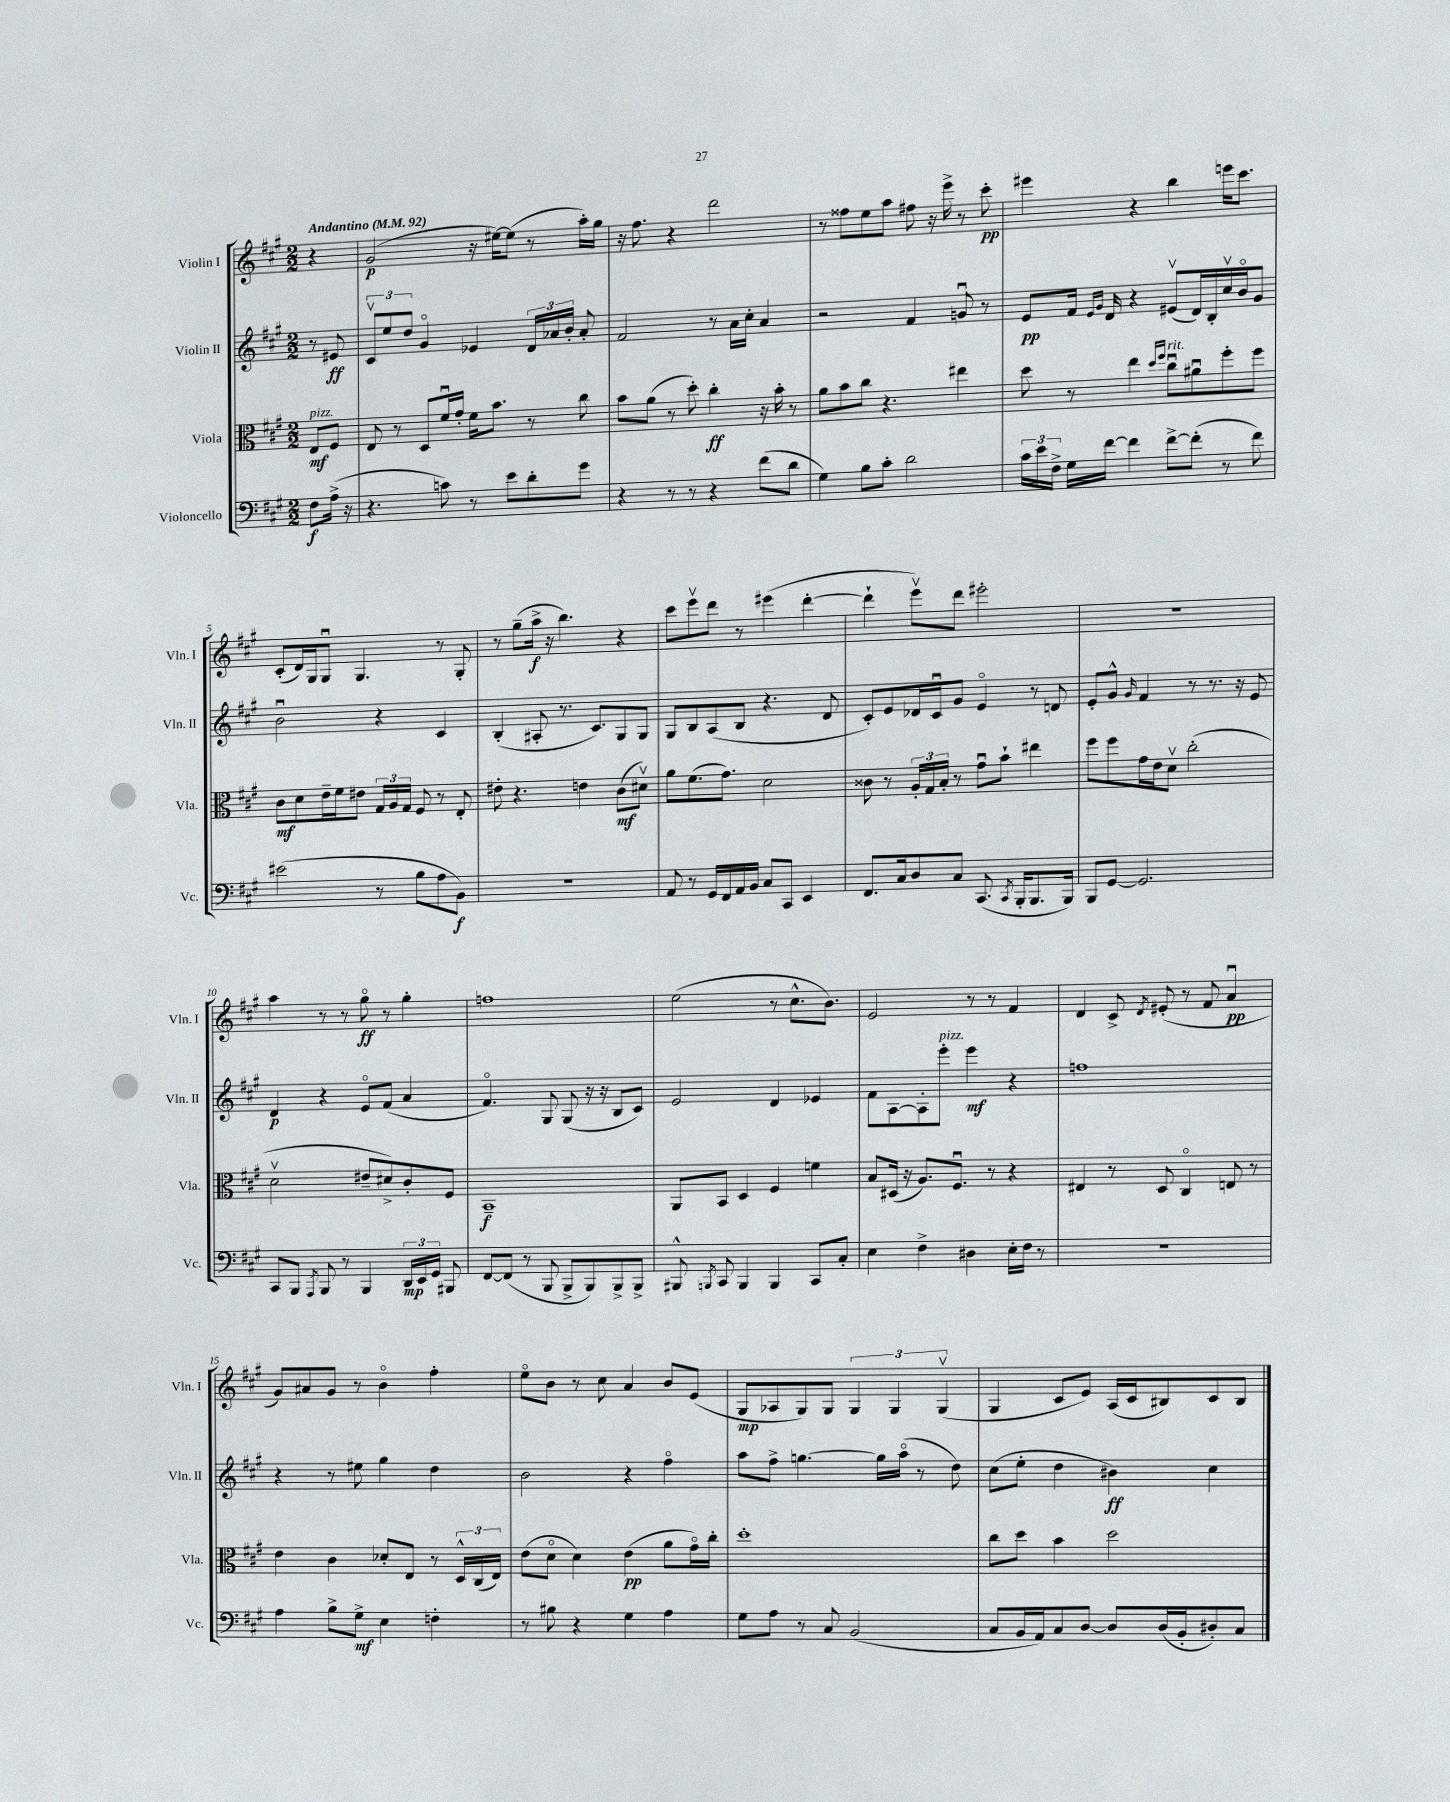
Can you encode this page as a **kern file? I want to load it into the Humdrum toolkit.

**kern	**dynam	**kern	**dynam	**kern	**dynam	**kern	**dynam
*part4	*part4	*part3	*part3	*part2	*part2	*part1	*part1
*staff4	*staff4	*staff3	*staff3	*staff2	*staff2	*staff1	*staff1
*I"Violoncello	*	*I"Viola	*	*I"Violin II	*	*I"Violin I	*
*I'Vc.	*	*I'Vla.	*	*I'Vln. II	*	*I'Vln. I	*
*clefF4	*	*clefC3	*	*clefG2	*	*clefG2	*
*k[f#c#g#]	*	*k[f#c#g#]	*	*k[f#c#g#]	*	*k[f#c#g#]	*
*M2/2	*	*M2/2	*	*M2/2	*	*M2/2	*
*MM92	*	*MM92	*	*MM92	*	*MM92	*
=	=	=	=	=	=	=	=
!	!	!	!	!	!	!LO:TX:a:B:t=Andantino	!
!	!	!LO:TX:a:i:t=pizz.	!	!	!	!	!
8F#\L	f	8E/L	mf	8r	.	4r	.
(16A^\Jk	.	8F#/J	.	8e#X/	ff	.	.
16r	.	.	.	.	.	.	.
=1	=1	=1	=1	=1	=1	=1	=1
4.r	.	8E/	.	12c#v/L	.	(2g#/	p
.	.	.	.	12ee/	.	.	.
.	.	8r	.	.	.	.	.
.	.	.	.	12dd/J	.	.	.
.	.	8D/L	.	4g#/	.	.	.
8cn\)	.	16f#u/L	.	.	.	.	.
.	.	16g#'/JJ	.	.	.	.	.
8r	.	16f#\KL	.	4e-X/	.	16r	.
.	.	8.b\J	.	.	.	[16ee#X\KL)	.
8e\L	.	.	.	.	.	(8ee#\J]	.
8d'\	.	8r	.	24d/LL	.	8r	.
.	.	.	.	24a-X/	.	.	.
.	.	.	.	24b'/JJ	.	.	.
8g#\J	.	8cc#\	.	8a-'/	.	16aa'\LL)	.
.	.	.	.	.	.	16gg#\JJ	.
=2	=2	=2	=2	=2	=2	=2	=2
4r	.	8b\L	.	2f#/	.	16r	.
.	.	.	.	.	.	8.ff#\	.
.	.	(8a\J	.	.	.	.	.
8r	.	8r	.	.	.	4r	.
8r	.	8dd'\)	.	.	.	.	.
4r	.	4cc#'\	ff	8r	.	2ddd\	.
.	.	.	.	16a\LL	.	.	.
.	.	.	.	16cc#'\JJ	.	.	.
(8f#\L	.	16r	.	4a/	.	.	.
.	.	16b'\	.	.	.	.	.
8d\J	.	8r	.	.	.	.	.
=3	=3	=3	=3	=3	=3	=3	=3
4G#\)	.	8a\L	.	2r	.	8r	.
.	.	8b\	.	.	.	8ff##X\L	.
8B\L	.	8cc#\J	.	.	.	8ee\	.
8c#'\J	.	4.r	.	.	.	8aa\J	.
2d\	.	.	.	4f#/	.	8ff#X\	.
.	.	.	.	.	.	16r	.
.	.	.	.	.	.	16eee^\	.
.	.	4ee#X\	.	8gnu/	.	8r	.
.	.	.	.	8r	.	8ccc#'\	pp
=4	=4	=4	=4	=4	=4	=4	=4
24c#\LL	.	8dd\	.	8e/L	pp	4eee#X\	.
24e\	.	.	.	.	.	.	.
24F#^\JJ	.	.	.	.	.	.	.
16G#\LL	.	8r	.	16f#/Jk	.	.	.
.	.	.	.	16qqe/LL	.	.	.
.	.	.	.	16qqg#/JJ	.	.	.
[16f#\JJ	.	.	.	16d/	.	.	.
4f#\]	.	4ee\	.	4r	.	4r	.
.	.	16qqdd/LL	.	.	.	.	.
.	.	16qqff#/JJ	.	.	.	.	.
!	!	!LO:TX:a:i:t=rit.	!	!	!	!	!
[8f#^\L	.	8cc#u\L	.	(8e#Xv/L	.	4bb\	.
(8f#'\J]	.	8a#Xu\	.	16d/L)	.	.	.
.	.	.	.	16B'/	.	.	.
8r	.	8ff#'\	.	16cc#v/	.	16eeen\KL	.
.	.	.	.	16b/J	.	8.ccc#\J	.
8f#\)	.	8ff#\J	.	8g#/J	.	.	.
!!LO:LB:g=z
=5	=5	=5	=5	=5	=5	=5	=5
(2e#X\	.	8c#\L	mf	2bu\	.	(8c#'/L	.
.	.	8d\	.	.	.	16d/L)	.
.	.	.	.	.	.	16G#/J	.
.	.	16e~\L	.	.	.	8G#u/J	.
.	.	16f#\J	.	.	.	.	.
.	.	8e#X\J	.	.	.	4.G#/	.
8r	.	24G#/LL	.	4r	.	.	.
.	.	24A/	.	.	.	.	.
.	.	24G#/JJ	.	.	.	.	.
8B\L	.	8F#/	.	.	.	.	.
8A\	.	8r	.	4c#/	.	8r	.
8BB\J)	f	8E'/	.	.	.	8G#'/	.
=6	=6	=6	=6	=6	=6	=6	=6
1r	.	8e#X'\	.	(4B'/	.	8r	.
.	.	4.r	.	.	.	(8gg#~\L	.
.	.	.	.	8A#X'/	.	16aa^\Jk	f
.	.	.	.	.	.	16r	.
.	.	.	.	8.r	.	4.bb\)	.
.	.	4en\	.	.	.	.	.
.	.	.	.	8.c#/L)	.	.	.
.	.	(8c#\L	mf	8G#/	.	4r	.
.	.	8d#Xv\J)	.	8G#/J	.	.	.
=7	=7	=7	=7	=7	=7	=7	=7
8AA/	.	8a\L	.	8G#/L	.	8ccc#\L	.
8r	.	(8.f#\	.	8B/	.	8eeev\	.
16GG#/LL	.	.	.	(8A/	.	8ddd\J	.
16FF#/	.	8.g#\J)	.	.	.	.	.
16AA/	.	.	.	8B/J	.	8r	.
16BB/JJ	.	.	.	.	.	.	.
8C#/L	.	2d\	.	4.r	.	(4eee#X\	.
8CC#/J	.	.	.	.	.	.	.
4EE/	.	.	.	.	.	[4ddd'\	.
.	.	.	.	8d/	.	.	.
=8	=8	=8	=8	=8	=8	=8	=8
8.FF#/L	.	8c##X\	.	8c#'/L)	.	4ddd`\]	.
.	.	8r	.	8e/	.	.	.
16C#/k	.	.	.	.	.	.	.
8D/	.	24A'/LL	.	16d-X/L	.	8eeev\L)	.
.	.	24G#/	.	.	.	.	.
.	.	.	.	16c#u/J	.	.	.
.	.	24B'/JJ	.	.	.	.	.
8C#/J	.	8r	.	8g#/J	.	8ddd\J	.
(8.CC#/	.	8g#u\L	.	4e/	.	2eee#X'\	.
.	.	8b`\J	.	.	.	.	.
8qCC#/	.	.	.	.	.	.	.
16BBB'/KL	.	.	.	.	.	.	.
8.BBB/	.	4ee#X\	.	8r	.	.	.
.	.	.	.	8dn/	.	.	.
16BBB/Jk)	.	.	.	.	.	.	.
=9	=9	=9	=9	=9	=9	=9	=9
8BBB/L	.	8ff#\L	.	8e'/L	.	1r	.
[8GG#/J	.	8ff#\	.	8g#^^/J	.	.	.
.	.	.	.	16qqg#/	.	.	.
2.GG#/]	.	16g#\L	.	4f#/	.	.	.
.	.	16e\J	.	.	.	.	.
.	.	8dv\J	.	.	.	.	.
.	.	(2cc#'\	.	8r	.	.	.
.	.	.	.	8.r	.	.	.
.	.	.	.	16r	.	.	.
.	.	.	.	8e/	.	.	.
!!LO:LB:g=z
=10	=10	=10	=10	=10	=10	=10	=10
8CC#/L	.	2dv\	.	4d/	p	4aa\	.
8BBB/J	.	.	.	.	.	.	.
8qAAA/	.	.	.	.	.	.	.
8BBB/	.	.	.	4r	.	8r	.
8r	.	.	.	.	.	8r	.
4BBB/	.	8e#X~/L	.	8e/L	.	8gg#\	ff
.	.	8d#X^/)	.	(8f#/J	.	8r	.
24DD/LL	mp	8c#'/	.	4a/	.	4gg#'\	.
24EE/	.	.	.	.	.	.	.
24GG#/JJ	.	.	.	.	.	.	.
8BBB#X/	.	8F#/J	.	.	.	.	.
=11	=11	=11	=11	=11	=11	=11	=11
[8FF#/L	.	1BB~	f	4.f#/)	.	1ffn	.
(8FF#/J]	.	.	.	.	.	.	.
8r	.	.	.	.	.	.	.
8BBB/	.	.	.	8G#/	.	.	.
8BBB^/L	.	.	.	(8G#/	.	.	.
8BBB/)	.	.	.	16r	.	.	.
.	.	.	.	16r	.	.	.
8BBB^/	.	.	.	8B/L	.	.	.
8BBB^/J	.	.	.	8c#/J)	.	.	.
=12	=12	=12	=12	=12	=12	=12	=12
8BBB#X^^/	.	8AA/L	.	2e/	.	(2ee\	.
8qBBBn/	.	.	.	.	.	.	.
8CC#/	.	8BB/J	.	.	.	.	.
4BBB/	.	4D/	.	.	.	.	.
4BBB/	.	4F#/	.	4d/	.	8r	.
.	.	.	.	.	.	8.cc#^^\L	.
8CC#/L	.	4fn\	.	4e-X/	.	.	.
.	.	.	.	.	.	8.b\J)	.
8C#'/J	.	.	.	.	.	.	.
=13	=13	=13	=13	=13	=13	=13	=13
4E\	.	8B/L	.	8f#\L	.	2e/	.
.	.	(16D#X/Jk	.	[8A\	.	.	.
.	.	16r	.	.	.	.	.
4F#^\	.	8.A/L)	.	8A'\]	.	.	.
!	!	!	!	!LO:TX:a:i:t=pizz.	!	!	!
.	.	.	.	8eee'\J	.	.	.
.	.	8.F#u/J	.	.	.	.	.
4D#X\	.	.	.	4eee\	mf	8r	.
.	.	8r	.	.	.	8r	.
16E'\LL	.	4r	.	4r	.	4f#/	.
16F#\JJ	.	.	.	.	.	.	.
8r	.	.	.	.	.	.	.
=14	=14	=14	=14	=14	=14	=14	=14
1r	.	4E#X/	.	1ffn	.	4d/	.
.	.	8r	.	.	.	8c#^/	.
.	.	.	.	.	.	8qd/	.
.	.	8D/	.	.	.	(8e#X'/	.
.	.	4C#/	.	.	.	8r	.
.	.	.	.	.	.	8f#/	.
.	.	8En/	.	.	.	4au/	pp
.	.	8r	.	.	.	.	.
!!LO:LB:g=z
=15	=15	=15	=15	=15	=15	=15	=15
4A\	.	4e\	.	4r	.	8g#/L)	.
.	.	.	.	.	.	8a#X/	.
8B^\L	.	4c#\	.	8r	.	8g#/J	.
8G#^\J	mf	.	.	8ee#X\	.	8r	.
4E\	.	8d-X'/L	.	4gg#\	.	4b\	.
.	.	8E/J	.	.	.	.	.
4Fn'\	.	8r	.	4dd\	.	4ff#'\	.
.	.	24D^^/LL	.	.	.	.	.
.	.	(24C#/	.	.	.	.	.
.	.	24E/JJ)	.	.	.	.	.
=16	=16	=16	=16	=16	=16	=16	=16
8r	.	(8e\L	.	2b\	.	8ee\L	.
8B#X\	.	8d\J	.	.	.	8b\J	.
4r	.	4d\)	.	.	.	8r	.
.	.	.	.	.	.	8cc#\	.
4G#\	.	(4e\	pp	4r	.	4a/	.
4A\	.	8a\L	.	4ff#\	.	8b/L	.
.	.	16g#\L)	.	.	.	(8e/J	.
.	.	16cc#'\JJ	.	.	.	.	.
=17	=17	=17	=17	=17	=17	=17	=17
8G#\L	.	1dd'	.	8aa\L	.	8G#/L	mp
8A\J	.	.	.	8ff#^\J	.	8A-X/	.
8r	.	.	.	[4.ggn\	.	8G#/)	.
8C#/	.	.	.	.	.	8G#/J	.
(2BB/	.	.	.	.	.	6G#/	.
.	.	.	.	16gg\LL]	.	.	.
.	.	.	.	.	.	6G#/	.
.	.	.	.	(16aa\JJ	.	.	.
.	.	.	.	8r	.	.	.
.	.	.	.	.	.	(6G#v/	.
.	.	.	.	8dd\)	.	.	.
=18	=18	=18	=18	=18	=18	=18	=18
8C#/L	.	8cc#\L	.	(8cc#\L	.	4G#/	.
16BB/L	.	8dd\J	.	8ee'\J	.	.	.
16AA/J)	.	.	.	.	.	.	.
8C#/	.	4b\	.	4dd\	.	8c#/L	.
[8D/J	.	.	.	.	.	8e/J)	.
8D/L]	.	2dd\	.	4b#X\)	ff	(16A/LL	.
.	.	.	.	.	.	16c#/J	.
(16D/L	.	.	.	.	.	8B#X/)	.
16BB'/J	.	.	.	.	.	.	.
8D#X'/)	.	.	.	4cc#\	.	8c#/	.
8C#/J	.	.	.	.	.	8B#/J	.
==	==	==	==	==	==	==	==
*-	*-	*-	*-	*-	*-	*-	*-
